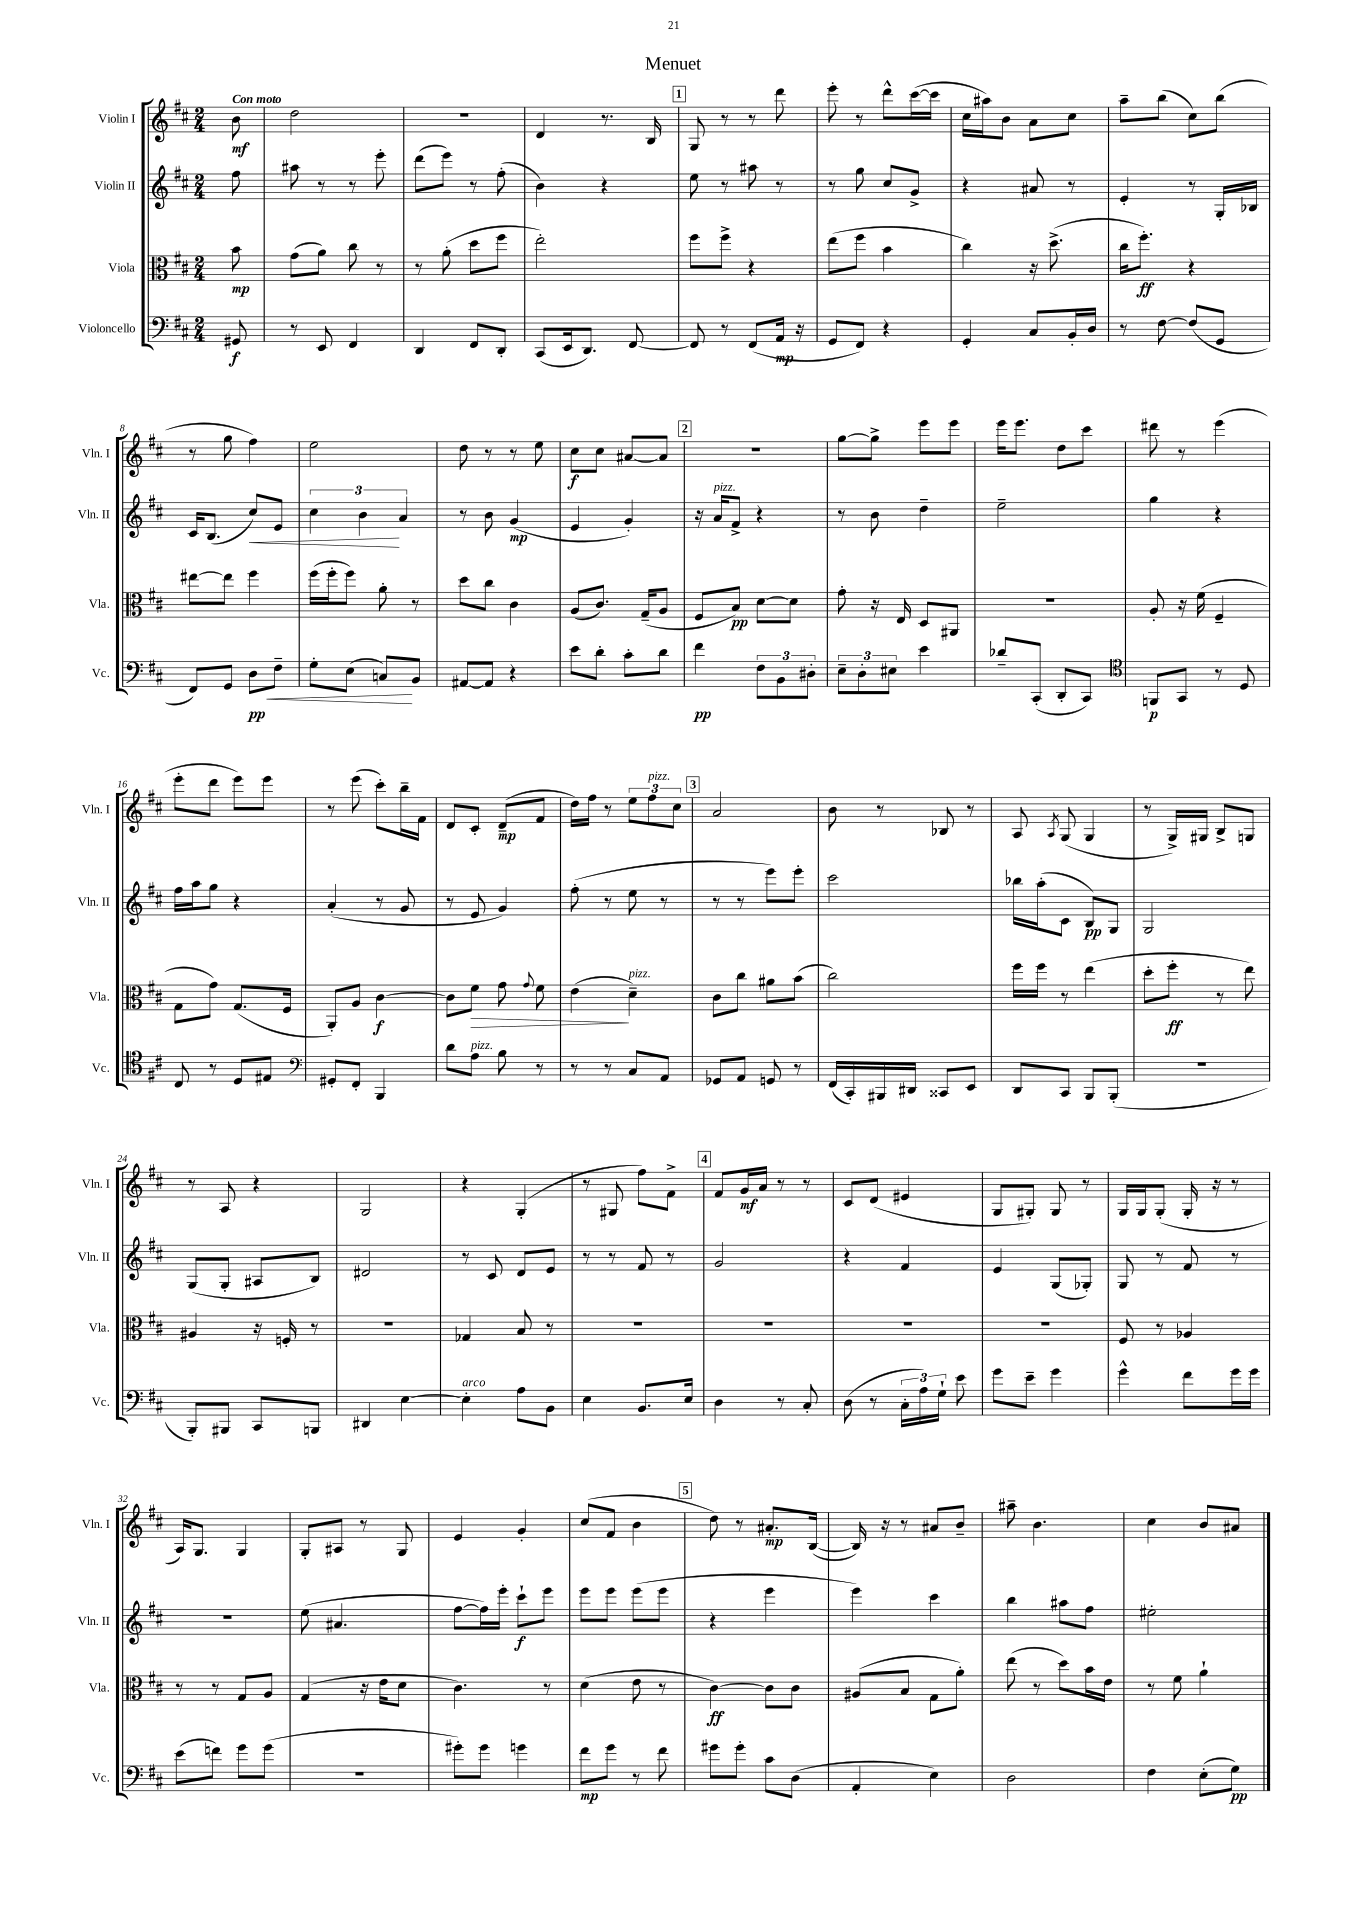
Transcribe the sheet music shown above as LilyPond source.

\header { title = "Menuet" }
<<
\new StaffGroup <<
\new Staff = "s0" \with { instrumentName = "Violin I" shortInstrumentName = "Vln. I" } {
    \clef treble \key d \major \numericTimeSignature \time 2/4 \partial 8 \tempo "Con moto"
    \autoBeamOff b'8\mf |
    d''2 |
    R2 |
    d'4 r8. b16 |
    \mark \markup { \box "1" } g8 r8 r8 d'''8 |
    e'''8-. r8 d'''8[-^ cis'''16~( cis'''16] |
    cis''16[ ais''16) b'8] a'8[ cis''8] |
    a''8[-- b''8]( cis''8[) b''8]( |
    r8 g''8 fis''4) |
    e''2 |
    d''8 r8 r8 e''8 |
    cis''8[\f cis''8] ais'8[~ ais'8] |
    \mark \markup { \box "2" } R2 |
    g''8[~ g''8]-> e'''8[ e'''8] |
    e'''16[ e'''8.] d''8[ cis'''8] |
    dis'''8 r8 e'''4( |
    e'''8[-. d'''8] e'''8[) e'''8] |
    r8 e'''8( cis'''8[-.) b''16-- fis'16] |
    d'8[ cis'8]-. d'8[--\mp( fis'8] |
    d''16[) fis''16] r8 \tuplet 3/2 { e''8[ fis''8^\markup { \italic "pizz." } cis''8] } |
    \mark \markup { \box "3" } a'2 |
    b'8 r8 bes8 r8 |
    a8 \acciaccatura { a8 } g8( g4 |
    r8 g16[->) gis16] b8[-> g8] |
    r8 a8 r4 |
    g2 |
    r4 g4-.( |
    r8 gis8 fis''8[) fis'8]-> |
    \mark \markup { \box "4" } fis'8[ g'16\mf a'16] r8 r8 |
    cis'8[ d'8]( eis'4 |
    g8[ gis8]-.) gis8 r8 |
    g16[ g16 g8]-.( g16-. r16 r8 |
    a16[) g8.] g4 |
    g8[-. ais8] r8 g8 |
    e'4 g'4-. |
    cis''8[( fis'8] b'4 |
    \mark \markup { \box "5" } d''8) r8 ais'8.[-.\mp b16]~( |
    b16) r16 r8 ais'8[ b'8]-- |
    ais''8-- b'4. |
    cis''4 b'8[ ais'8] \bar "|." |
}
\new Staff = "s1" \with { instrumentName = "Violin II" shortInstrumentName = "Vln. II" } {
    \clef treble \key d \major \numericTimeSignature \time 2/4 \partial 8
    \autoBeamOff fis''8 |
    ais''8 r8 r8 e'''8-. |
    d'''8[( e'''8]) r8 fis''8-.( |
    b'4) r4 |
    \mark \markup { \box "1" } e''8 r8 ais''8 r8 |
    r8 g''8 cis''8[ g'8]-> |
    r4 ais'8 r8 |
    e'4-. r8 g16[-. bes16] |
    cis'16[ b8.]( cis''8[\<) e'8] |
    \tuplet 3/2 { cis''4 b'4\! a'4 } |
    r8 b'8 g'4\mp( |
    e'4 g'4-.) |
    \mark \markup { \box "2" } r16 a'16[^\markup { \italic "pizz." } fis'8]-> r4 |
    r8 b'8 d''4-- |
    e''2-- |
    g''4 r4 |
    fis''16[ a''16 g''8] r4 |
    a'4-.( r8 g'8 |
    r8 e'8 g'4) |
    fis''8-.( r8 e''8 r8 |
    \mark \markup { \box "3" } r8 r8 e'''8[) e'''8]-. |
    cis'''2 |
    bes''16[ a''16-.( cis'8] b8[\pp) g8] |
    g2 |
    g8[( g8]-. ais8[ b8]) |
    dis'2 |
    r8 cis'8 d'8[ e'8] |
    r8 r8 fis'8 r8 |
    \mark \markup { \box "4" } g'2 |
    r4 fis'4 |
    e'4 g8[( ges8]-.) |
    g8 r8 fis'8 r8 |
    r2 |
    e''8( ais'4. |
    fis''8[~ fis''16) e'''16]-. cis'''8[-!\f e'''8] |
    e'''8[ e'''8] e'''8[( e'''8] |
    \mark \markup { \box "5" } r4 e'''4 |
    e'''4) cis'''4 |
    b''4 ais''8[ fis''8] |
    eis''2-. \bar "|." |
}
\new Staff = "s2" \with { instrumentName = "Viola" shortInstrumentName = "Vla." } {
    \clef alto \key d \major \numericTimeSignature \time 2/4 \partial 8
    \autoBeamOff b'8\mp |
    g'8[( a'8]) cis''8 r8 |
    r8 a'8-.( d''8[ fis''8] |
    e''2-.) |
    \mark \markup { \box "1" } fis''8[ fis''8]-> r4 |
    e''8[( fis''8] b'4 |
    cis''4) r16 d''8.->( |
    cis''16[ fis''8.]-.\ff) r4 |
    eis''8[~ eis''8] fis''4 |
    fis''16[( fis''16-. fis''8]) a'8-. r8 |
    d''8[ cis''8] cis'4 |
    a8[( cis'8.]) g16[--( a8] |
    \mark \markup { \box "2" } fis8[ b8]\pp) d'8[~ d'8] |
    g'8-. r16 e16 d8[ ais,8] |
    R2 |
    a8-. r16 fis'16( fis4-- |
    g8[ g'8]) g8.[( fis16] |
    a,8[-.) a8] cis'4~\f |
    cis'8[ fis'8]\> g'8 \appoggiatura { g'8 } fis'8 |
    e'4\!( d'4--^\markup { \italic "pizz." }) |
    \mark \markup { \box "3" } cis'8[ cis''8] ais'8[ b'8]( |
    cis''2) |
    fis''16[ fis''16] r8 e''4( |
    d''8[-. fis''8]-.\ff r8 e''8) |
    ais4 r16 f16-. r8 |
    r2 |
    ges4 b8 r8 |
    r2 |
    \mark \markup { \box "4" } R2 |
    R2 |
    R2 |
    fis8 r8 aes4 |
    r8 r8 g8[ a8] |
    g4( r16 e'16[ d'8] |
    cis'4.) r8 |
    d'4( e'8 r8 |
    \mark \markup { \box "5" } cis'4~\ff) cis'8[ cis'8] |
    ais8[( b8] g8[ a'8]-.) |
    e''8( r8 d''8[) b'16 e'16] |
    r8 fis'8 a'4-! \bar "|." |
}
\new Staff = "s3" \with { instrumentName = "Violoncello" shortInstrumentName = "Vc." } {
    \clef bass \key d \major \numericTimeSignature \time 2/4 \partial 8
    \autoBeamOff gis,8\f |
    r8 e,8 fis,4 |
    d,4 fis,8[ d,8]-. |
    cis,8[( e,16 d,8.]) fis,8~ |
    \mark \markup { \box "1" } fis,8 r8 fis,8[( a,16]\mp r16 |
    g,8[ fis,8]) r4 |
    g,4-. cis8[ b,16-. d16] |
    r8 fis8~ fis8[( g,8] |
    fis,8[) g,8] d8[\pp\< fis8]-- |
    g8[-. e8]( c8[\!) b,8] |
    ais,8[~ ais,8] r4 |
    e'8[ d'8]-. cis'8[-. d'8] |
    \mark \markup { \box "2" } fis'4\pp \tuplet 3/2 { fis8[ b,8 dis8]-. } |
    \tuplet 3/2 { e8[-- d8-. eis8] } e'4 |
    des'8[-- cis,8]-.( d,8[-. cis,8]) |
    \clef tenor f,8[\p g,8] r8 d8 |
    cis8 r8 d8[ eis8] |
    \clef bass gis,8[-. fis,8]-. b,,4 |
    d'8[ a8]^\markup { \italic "pizz." } b8 r8 |
    r8 r8 cis8[ a,8] |
    \mark \markup { \box "3" } ges,8[ a,8] g,8 r8 |
    fis,16[( cis,16-.) bis,,16 dis,16] cisis,8[ e,8] |
    d,8[ cis,8] b,,8[ b,,8]-.( |
    r2 |
    b,,8[-.) bis,,8] cis,8[ b,,8] |
    dis,4 e4~ |
    e4-.^\markup { \italic "arco" } a8[ b,8] |
    e4 b,8.[ e16] |
    \mark \markup { \box "4" } d4 r8 cis8-. |
    d8( r8 \tuplet 3/2 { cis16[-. a16) g16]-! } e'8 |
    g'8[ e'8]-- g'4 |
    g'4-^ fis'8[ g'16 g'16] |
    e'8[( f'8]) g'8[ g'8]( |
    r2 |
    gis'8[-.) gis'8] g'4 |
    fis'8[\mp g'8] r8 fis'8 |
    \mark \markup { \box "5" } gis'8[ gis'8]-. cis'8[ d8]( |
    a,4-. e4) |
    d2 |
    fis4 e8[-.( g8]\pp) \bar "|." |
}
>>
>>
